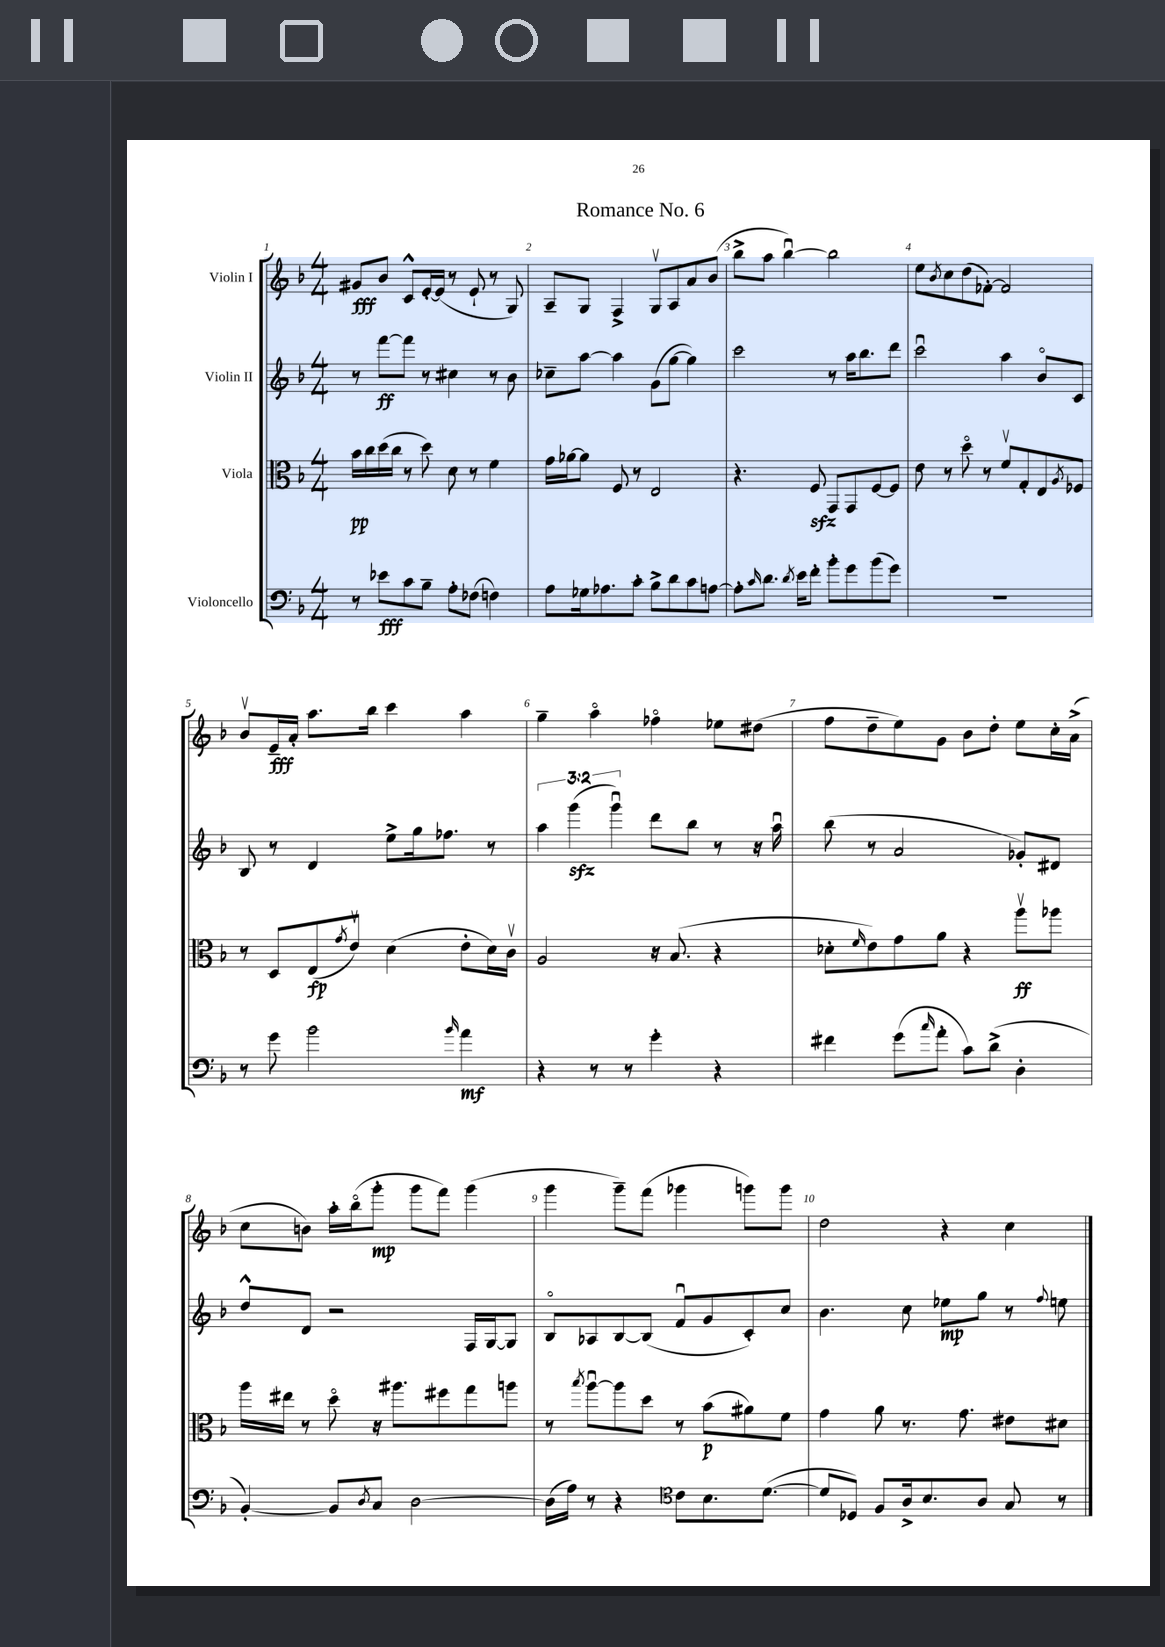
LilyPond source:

\header { title = "Romance No. 6" }
<<
\new StaffGroup <<
\new Staff = "s0" \with { instrumentName = "Violin I" } {
    \clef treble \key f \major \numericTimeSignature \time 4/4
    gis'8\fff bes'8 c'8-^ e'16~-. e'16( r8 e'8-! r8 g8) |
    a8-- g8 f4-> g8\upbow a8 a'8 bes'8( |
    bes''8-> a''8 bes''4~\downbow) bes''2 |
    e''8 \acciaccatura { bes'8 } c''8 d''8( fes'8~-.) fes'2 |
    bes'8\upbow e'16--\fff a'16-. a''8. bes''16 c'''4 a''4 |
    g''4-- a''4\flageolet fes''4\flageolet ees''8 dis''8( |
    f''8 d''8-- e''8) g'8 bes'8 d''8-. e''8 c''16-. a'16->( |
    c''8 b'8) a''16-. bes''16\flageolet( g'''8-.\mp g'''8 f'''8) g'''4( |
    g'''4 g'''8--) f'''8( ges'''4 g'''8) g'''8 |
    d''2 r4 c''4 \bar "|." |
}
\new Staff = "s1" \with { instrumentName = "Violin II" } {
    \clef treble \key f \major \numericTimeSignature \time 4/4 \override Staff.TupletNumber.text = #tuplet-number::calc-fraction-text
    r8 f'''8~\ff f'''8 r8 cis''4 r8 bes'8 |
    ces''8-- a''8~ a''4 g'8( g''8~ g''4) |
    c'''2 r8 a''16 bes''8. d'''8 |
    c'''2\downbow a''4 bes'8\flageolet c'8 |
    bes8 r8 d'4 e''8-> g''16 fes''8. r8 |
    \tuplet 3/2 { a''4 g'''4\sfz( g'''4\downbow) } d'''8 bes''8 r8 r16 a''16\downbow |
    bes''8( r8 a'2 ges'8-.) dis'8 |
    d''8-^ d'8 r2 f16 g16~ g8 |
    bes8\flageolet aes8 bes8~ bes8( f'8\downbow g'8 c'8-.) c''8 |
    bes'4. c''8 ees''8\mp g''8 r8 \appoggiatura { f''8 } e''8 \bar "|." |
}
\new Staff = "s2" \with { instrumentName = "Viola" } {
    \clef alto \key f \major \numericTimeSignature \time 4/4
    bes'16\pp c''16 d''16( c''16 r8 d''8) d'8 r8 f'4 |
    g'16 aes'16~ aes'8 f8 r8 e2 |
    r4. f8\sfz g,8 g,8 f8~ f8 |
    e'8 r8 d''8\flageolet r8 f'8\upbow g8-. e8 \acciaccatura { a8 } fes8 |
    r8 d8 e8\fp( \acciaccatura { g'8 } e'8\upbow) d'4( e'8-. d'16) c'16\upbow |
    a2 r16 bes8.( r4 |
    des'8-. \grace { f'16 } e'8) g'8 a'8 r4 a''8\upbow\ff aes''8 |
    a''16 eis''16 r8 d''8\flageolet r16 ais''8. fis''8 g''8 a''8 |
    r8 \acciaccatura { bes''8 } a''8~\downbow a''8 d''8 r8 bes'8\p( ais'8) f'8 |
    g'4 a'8 r8. g'8. eis'8 dis'8 \bar "|." |
}
\new Staff = "s3" \with { instrumentName = "Violoncello" } {
    \clef bass \key f \major \numericTimeSignature \time 4/4
    r8 ees'8\fff c'8 bes8-- a8-. fes8( f4) |
    a8 ges16 aes8. c'8-. bes8-> d'8 c'8 a8~ |
    a8-. \grace { c'16 } d'8. \acciaccatura { d'8 } e'16 f'8-. bes'8-. g'8 bes'8( g'8) |
    R1 |
    r8 g'8 bes'2 \grace { bes'16 } a'4\mf |
    r4 r8 r8 g'4-. r4 |
    fis'4 g'8( \grace { c''16 } a'8-. c'8) d'8->( d4-. |
    bes,4~-.) bes,8 \acciaccatura { d8 } c8 d2~ |
    d16( a16) r8 r4 \clef tenor c'8 bes8. d'8.~( |
    d'8 des8) f8 a16-> bes8. a8 g8 r8 \bar "|." |
}
>>
>>
\layout { \context { \Score \override BarNumber.break-visibility = ##(#f #t #t) barNumberVisibility = #all-bar-numbers-visible } }
